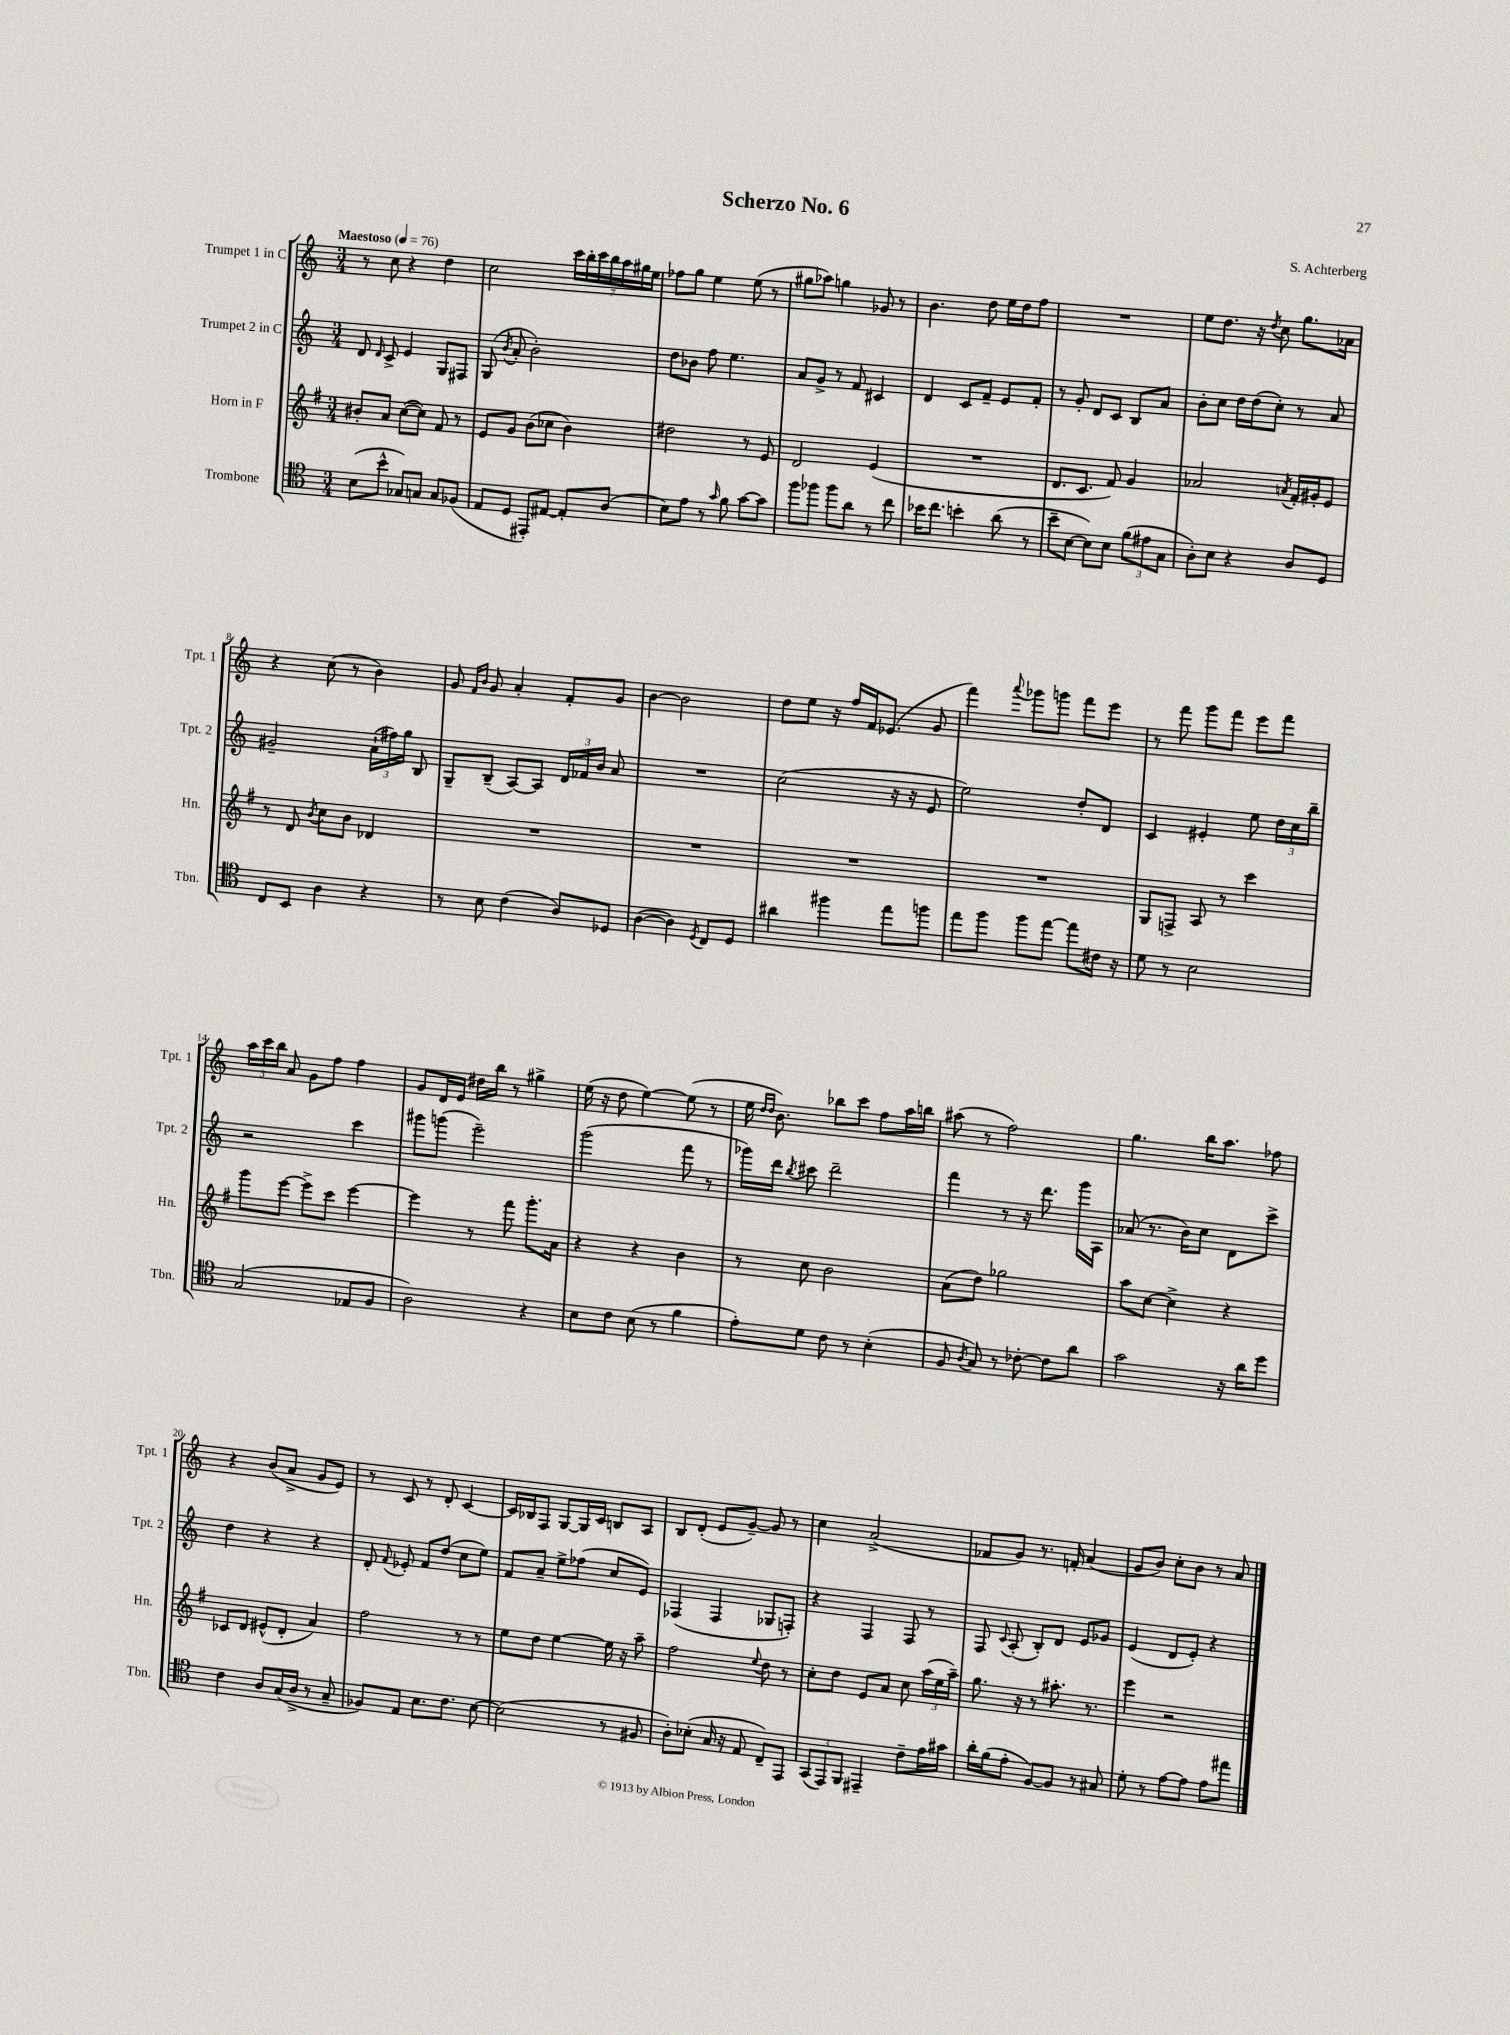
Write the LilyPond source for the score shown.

\header { title = "Scherzo No. 6" composer = "S. Achterberg" }
<<
\new StaffGroup <<
\new Staff = "s0" \with { instrumentName = "Trumpet 1 in C" shortInstrumentName = "Tpt. 1" } {
    \clef treble \key c \major \numericTimeSignature \time 3/4 \tempo "Maestoso" 4 = 76
    \autoBeamOff r8 c''8 r4 d''4 |
    c''2 \tuplet 7/4 { c'''16[ b''16-. c'''16 b''16 a''16 gis''16 e''16] } |
    fes''8[ g''8] e''4 e''8( r8 |
    gis''8[ aes''8]) g''4 ges'8 r8 |
    b'4. d''8 e''16[ d''16 f''8] |
    R2. |
    e''8[ d''8.] r16 \acciaccatura { d''8 } c''8 g''8.[ aes'16] |
    r4 c''8( r8 b'4) |
    g'8 \grace { f'16[ b'16] } g'8 a'4-. f'8[-. g'8] |
    b'4~ b'2 |
    d''8[ e''8] r16 f''16[ f'16 ees'8.]( g'8 |
    f'''4) \appoggiatura { a'''8 } ges'''8[ g'''8] f'''8[ e'''8] |
    r8 f'''8 g'''8[ f'''8] e'''8[ f'''8] |
    \tuplet 3/2 { a''16[ c'''16 b''16] } a'8 g'8[ f''8] f''4 |
    g'8[ d'16 e'16] dis''16[ b''16] r8 gis''4-> |
    e''16( r16 d''8 e''4~) e''8( r8 |
    e''16 \grace { d''16[ d''16] } b'8.) bes''8[ c'''8] f''8[ a''16 b''16] |
    ais''8( r8 f''2) |
    g''4. b''16[ a''8.] fes''8 |
    r4 b'8[( a'8]-> g'8[ e'8]) |
    r8 c'8 r8 d'8-. c'4~ |
    c'16[ bes16 f8] g8[~ g16 c'16] b8[ a8] |
    b8[ d'8]-.( e'8[ g'8]~--) g'8 r8 |
    c''4 a'2->( |
    fes'8[ g'8]) r8. f'16-. a'4( |
    g'8[ b'8]) c''8[-. b'8] r8 a'8 \bar "|." |
}
\new Staff = "s1" \with { instrumentName = "Trumpet 2 in C" shortInstrumentName = "Tpt. 2" } {
    \clef treble \key c \major \numericTimeSignature \time 3/4
    \autoBeamOff d'8 \grace { d'16 } c'8-> e'4 g8[ fis8] |
    g8( \acciaccatura { b'8 } a'8-. b'2-.) |
    d''8[ bes'8] f''8 e''4. |
    a'8[ g'8]-> r8 f'8 cis'4 |
    d'4 c'8[ f'8]-- e'8[ f'8]-. |
    r8 g'8-. d'8[ c'8] b8[ a'8] |
    b'8[-. c''8] d''16[ d''16( c''8]-.) r8 a'8 |
    gis'2-- \tuplet 3/2 { a'16[-!( fis''16) g''16] } b8 |
    g8[-- b8]--( a8[~) a8] \tuplet 3/2 { d'16[ fes'16 b'16] } a'8 |
    R2. |
    c''2( r16 r16 e'8 |
    e''2) d''8[-. d'8] |
    c'4 eis'4-. e''8 \tuplet 3/2 { d''16[ c''16 b''16]-- } |
    r2 c'''4 |
    gis'''8[ g'''8]( e'''2--) |
    g'''2( f'''8 r8 |
    ges'''16[) d'''16] \acciaccatura { b''8 } cis'''8 d'''2-- |
    f'''4 r8 r16 d'''8. g'''16[ a16] |
    aes'8( r8. b'16[) c''8] d'8[ c'''8]-> |
    d''4 r4 r4 |
    d'8-. \appoggiatura { f'8 } ees'8-. f'8[ d''8]( c''8[ e''8]) |
    f'8[ a'8]-- e''8[-> fes''8]( c''8[ e'8]) |
    fes4( fes4 ges8[ f8]-.) |
    r4 f4 f8 r8 |
    f8 \appoggiatura { c'8 } a8-.( b8[-.) d'8] e'8[ ges'8] |
    e'4( d'8[ e'8]-.) r4 \bar "|." |
}
\new Staff = "s2" \with { instrumentName = "Horn in F" shortInstrumentName = "Hn." } {
    \clef treble \key g \major \numericTimeSignature \time 3/4
    \autoBeamOff bis'8[-. a'8] c''8[~( c''8]) fis'8 r8 |
    e'8[ g'8] b'8[( ces''8] b'4) |
    dis''2 r8 e'8 |
    d'2 e'4( |
    R2. |
    d'8.[ c'8.] fis'8) g'4 |
    aes'2 \acciaccatura { a'8 } fis'16[-. gis'16-. e'8] |
    r8 d'8 \acciaccatura { b'8 } c''8[ b'8] des'4 |
    R2. |
    R2. |
    R2. |
    R2. |
    g8[ f8]-> a8 r8 c'''4 |
    g'''8[ e'''8]~ e'''8[-> c'''8] e'''4~ |
    e'''4 r8 fis'''8 g'''8.[-. a'16] |
    r4 r4 b'4 |
    r8 c''8 b'2 |
    a'8[( d''8]) ges''2 |
    a''8[ c''8]~ c''4-> r4 |
    ces'8[ d'8] eis'8[-^( d'8]-. a'4) |
    fis''2 r8 r8 |
    e''8[ d''8] e''4~ e''16 r16 a''8-- |
    fis''2 \appoggiatura { e''8 } d''8 r8 |
    c''8[-. d''8] e'8[ a'8] c''8 \tuplet 3/2 { a''16[( e''16 a''16]--) } |
    g''8. r16 r8 ais''8.-. r8. |
    e'''4 r2 \bar "|." |
}
\new Staff = "s3" \with { instrumentName = "Trombone" shortInstrumentName = "Tbn." } {
    \clef tenor \key c \major \numericTimeSignature \time 3/4
    \autoBeamOff b8[( b'8]-^ ges8[) g8] g8[ fes8]( |
    e8[ d8] eis,8[-.) eis8]~ eis8[-. a8]( |
    b8[) e'8] r8 \grace { g'16 } f'8 g'8[~ g'8] |
    f''8[ fes''8] fes''8[ a'8] r8 c''8 |
    bes'16[ c''8.] b'4-. a'8( r8 |
    b'8[-- b8]~ b8[) b8] \tuplet 3/2 { f'8[( eis'8 g8] } |
    a8[-.) b8] r4 a8[ d8] |
    c8[ b,8] a4 r4 |
    r8 b8 c'4( a8[) des8] |
    a4~( a4) \acciaccatura { d8 } c8[ d8] |
    ais'4 fis''4 e''8[ f''8] |
    e''8[ f''8] f''8[ e''8]~ e''8[ cis'16] r16 |
    d'8 r8 b2 |
    g2( ees8[ f8] |
    a2) r4 |
    b8[ c'8] b8( r8 f'4 |
    e'8[-.) d'8] c'8 r8 b4-.( |
    f8 \acciaccatura { a8 } g8) r8 ces'8~-. ces'8[ a'8] |
    g'2 r16 a'16[ d''8] |
    c'4 a8[ g16( a16]-> r8 g8-- |
    fes8[) e8] b8.[ c'8.] b8~ |
    b2( r8 fis8 |
    a8[-.) bes8]-.( g16 r16 e8 c8[--) e,8] |
    \tuplet 3/2 { g,8[( e,8) f,8] } eis,4-- c'8[-- e'16 gis'16] |
    a'16[-. f'16( e'8]-. f8[~) f8] r8 gis8 |
    d'8-. r8 e'8[~ e'8] e'8[ eis''8] \bar "|." |
}
>>
>>
